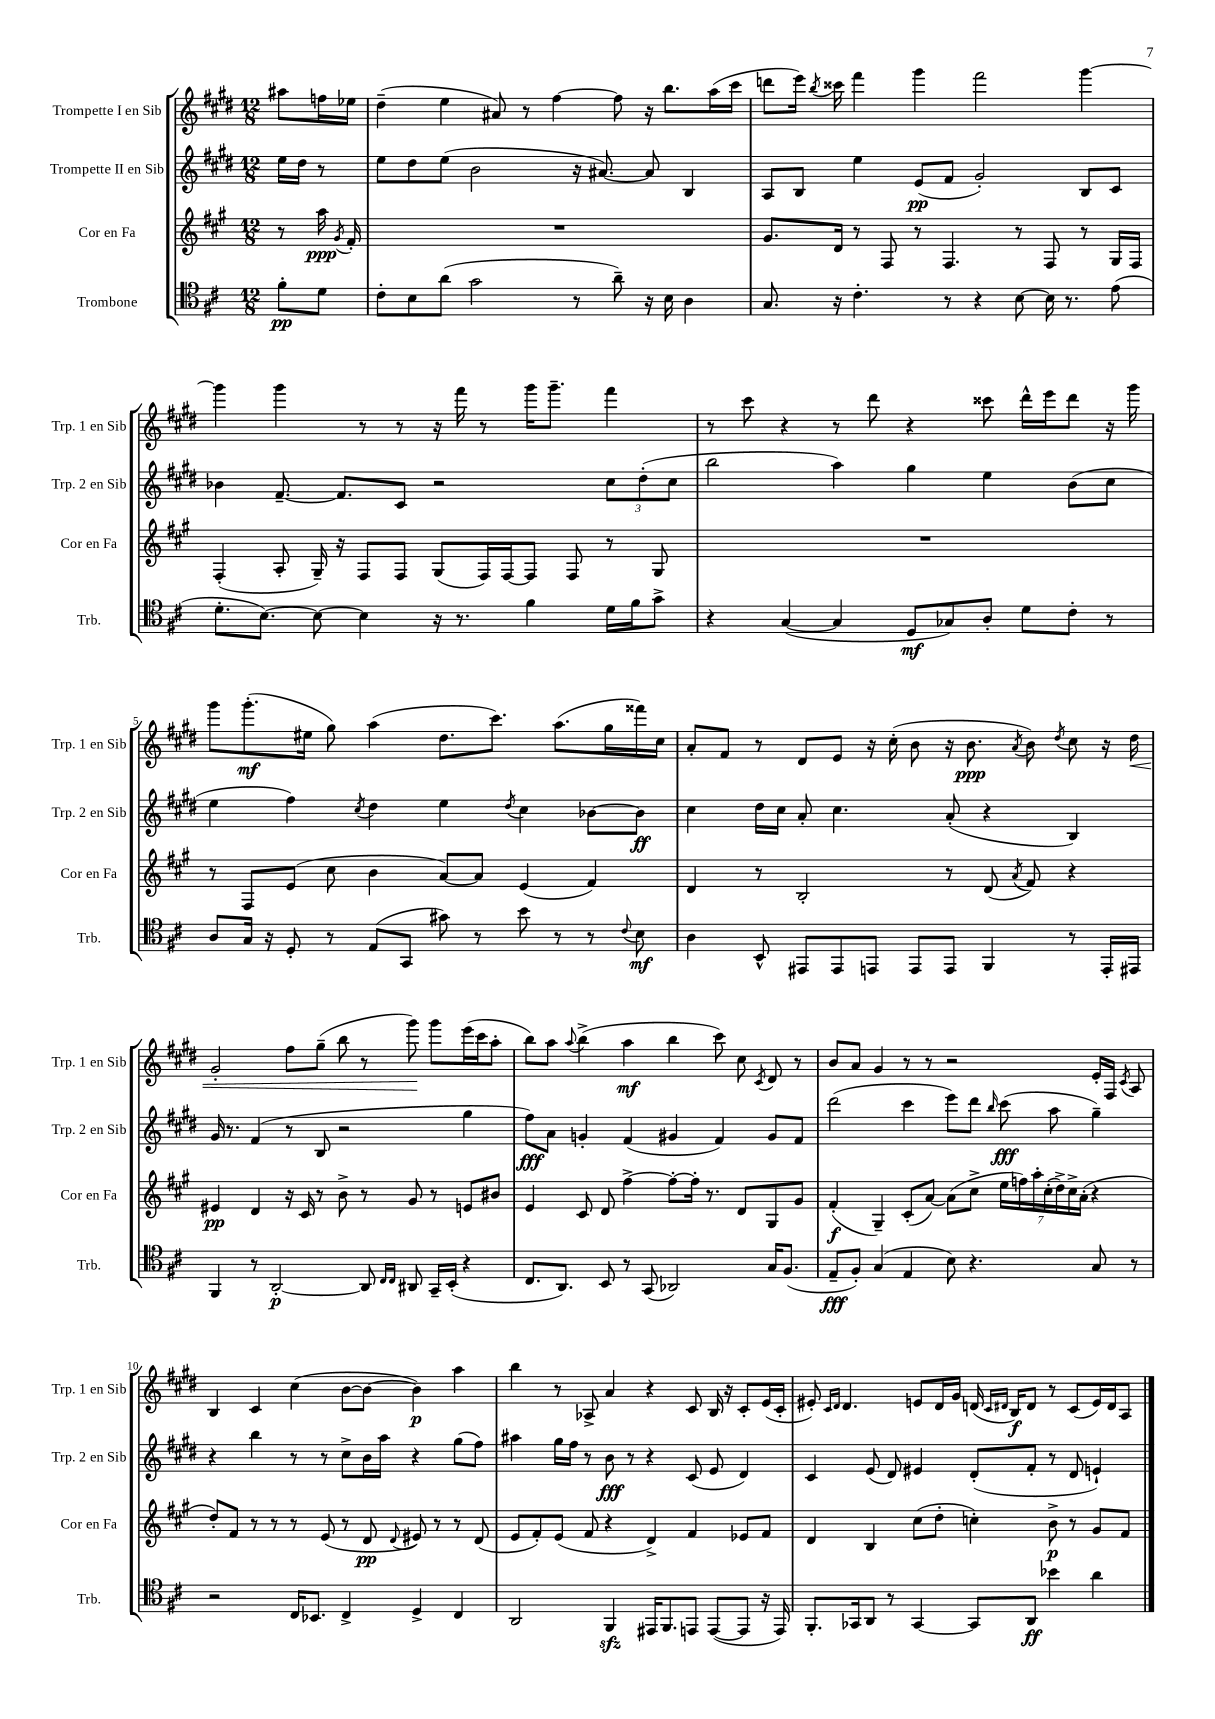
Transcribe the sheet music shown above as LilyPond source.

<<
\new StaffGroup <<
\new Staff = "s0" \with { instrumentName = "Trompette I en Sib" shortInstrumentName = "Trp. 1 en Sib" } {
    \clef treble \key e \major \numericTimeSignature \time 12/8 \partial 4
    \autoBeamOff ais''8[ f''16 ees''16] |
    dis''4--( e''4 ais'8) r8 fis''4~ fis''8 r16 b''8.[ a''16( cis'''16] |
    d'''8[ e'''16]) \acciaccatura { b''8 } cisis'''16 fis'''4 gis'''4 fis'''2 gis'''4~ |
    gis'''4 gis'''4 r8 r8 r16 fis'''16 r8 gis'''16[ gis'''8.]-- fis'''4 |
    r8 cis'''8 r4 r8 dis'''8 r4 cisis'''8 dis'''16[-^ e'''16 dis'''8] r16 gis'''16 |
    gis'''8[ gis'''8.-.\mf( eis''16] gis''8) a''4( dis''8.[ cis'''8.]) a''8.[( gis''16 fisis'''16) cis''16] |
    a'8[-. fis'8] r8 dis'8[ e'8] r16 cis''16-.( b'8 r16 b'8.\ppp \acciaccatura { a'8 } b'8) \acciaccatura { dis''8 } cis''8 r16 dis''16\< |
    gis'2-. fis''8[ gis''8]--( b''8 r8 gis'''8\!) gis'''8[ e'''16( cis'''16 a''8]-. |
    b''8[) a''8] \appoggiatura { a''8 } b''4->( a''4\mf b''4 cis'''8) cis''8 \acciaccatura { cis'8 } dis'8 r8 |
    b'8[ a'8] gis'4 r8 r8 r2 e'16[-. fis16] \acciaccatura { cis'8 } a8 |
    b4 cis'4 cis''4( b'8[~ b'8]~ b'4\p) a''4 |
    b''4 r8 aes8-> a'4 r4 cis'8 b16 r16 cis'8[-. e'16( cis'16]-. |
    eis'8-.) \grace { cis'16[ dis'16] } dis'4. e'8[ dis'16 gis'16] d'16( \grace { cis'16[ dis'16] } b16[\f) dis'8] r8 cis'8[( e'16) dis'16 a8] \bar "|." |
}
\new Staff = "s1" \with { instrumentName = "Trompette II en Sib" shortInstrumentName = "Trp. 2 en Sib" } {
    \clef treble \key e \major \numericTimeSignature \time 12/8 \partial 4
    \autoBeamOff e''16[ dis''16] r8 |
    e''8[ dis''8 e''8]( b'2 r16 ais'8.~) ais'8 b4 |
    a8[ b8] e''4 e'8[\pp( fis'8] gis'2-.) b8[ cis'8] |
    bes'4 fis'8.~-- fis'8.[ cis'8] r2 \tuplet 3/2 { cis''8[ dis''8-.( cis''8] } |
    b''2 a''4) gis''4 e''4 b'8[( cis''8] |
    e''4 fis''4) \acciaccatura { cis''8 } dis''4 e''4 \acciaccatura { dis''8 } cis''4 bes'8[~ bes'8]\ff |
    cis''4 dis''16[ cis''16] a'8-. cis''4. a'8-.( r4 b4) |
    gis'16 r8. fis'4( r8 b8 r2 gis''4 |
    fis''8[\fff) a'8] g'4-. fis'4( gis'4 fis'4) gis'8[ fis'8] |
    dis'''2( cis'''4 e'''8[) dis'''8] \grace { b''16 } cis'''8\fff( a''8 gis''4--) |
    r4 b''4 r8 r8 cis''8[-> b'16 a''16] r4 gis''8[( fis''8]) |
    ais''4 gis''16[ fis''16] r8 b'8\fff r8 r4 cis'8( e'8 dis'4) |
    cis'4 e'8( dis'8) eis'4 dis'8[-.( fis'8]-. r8 dis'8 e'4-!) \bar "|." |
}
\new Staff = "s2" \with { instrumentName = "Cor en Fa" shortInstrumentName = "Cor en Fa" } {
    \clef treble \key a \major \numericTimeSignature \time 12/8 \partial 4
    \autoBeamOff r8 a''16\ppp \acciaccatura { gis'8 } fis'16-. |
    R1. |
    gis'8.[ d'16] r8 fis8 r8 fis4. r8 fis8 r8 gis16[ fis16] |
    fis4-.( a8-. gis16--) r16 fis8[ fis8] gis8[( fis16) fis16~ fis8] fis8 r8 gis8 |
    R1. |
    r8 fis8[ e'8]( cis''8 b'4 a'8[~) a'8] e'4( fis'4) |
    d'4 r8 b2-. r8 d'8( \acciaccatura { a'8 } fis'8) r4 |
    eis'4\pp d'4 r16 cis'16 r8 b'8-> r8 gis'8 r8 e'8[ bis'8] |
    e'4 cis'8 d'8 fis''4~-> fis''8[~-. fis''16]-. r8. d'8[ gis8 gis'8] |
    fis'4-.\f( gis4--) cis'8[-.( a'8]~) a'8[( cis''8]-> \tuplet 7/4 { e''16[ f''16) a''16-. cis''16-.( d''16->) cis''16-> a'16]-.( } r4 |
    d''8[-.) fis'8] r8 r8 r8 e'8( r8 d'8\pp \appoggiatura { d'8 } eis'8) r8 r8 d'8( |
    e'8[ fis'8-.) e'8]( fis'8 r4 d'4->) fis'4 ees'8[ fis'8] |
    d'4 b4 cis''8[( d''8]-. c''4-.) b'8->\p r8 gis'8[ fis'8] \bar "|." |
}
\new Staff = "s3" \with { instrumentName = "Trombone" shortInstrumentName = "Trb." } {
    \clef tenor \key d \major \numericTimeSignature \time 12/8 \partial 4
    \autoBeamOff fis'8[-.\pp d'8] |
    cis'8[-. b8 a'8]( g'2 r8 a'8--) r16 b16 a4 |
    g8. r16 cis'4.-. r8 r4 b8~ b16 r8. e'8( |
    d'8.[-. b8.]~) b8~ b4 r16 r8. fis'4 d'16[ fis'16 g'8]-> |
    r4 g4~( g4 d8[\mf ges8) a8]-. d'8[ cis'8]-. r8 |
    a8[ g16] r16 d8-. r8 e8[( g,8] gis'8) r8 b'8 r8 r8 \appoggiatura { cis'8 } b8\mf |
    a4 b,8-^ eis,8[ eis,8 e,8] e,8[ e,8] fis,4 r8 e,16[-. eis,16] |
    fis,4 r8 a,2~-.\p a,8 \grace { cis16[ cis16] } ais,8 g,16[-- b,16]-.( r4 |
    cis8.[ a,8.]) b,8 r8 g,8( aes,2) g16[ fis8.]( |
    e8[--\fff fis8]-.) g4( e4 b8) r4. g8 r8 |
    r2 cis16[ bes,8.] cis4-> d4-> cis4 |
    a,2 fis,4\sfz eis,16[ fis,8. e,8] e,8[~( e,8] r16 e,16) |
    fis,8.[-. ges,16 a,8] r8 ges,4~ ges,8[ a,8]\ff bes'4 a'4 \bar "|." |
}
>>
>>
\layout { \context { \Score \override BarNumber.break-visibility = ##(#f #t #t) barNumberVisibility = #(every-nth-bar-number-visible 5) } }
